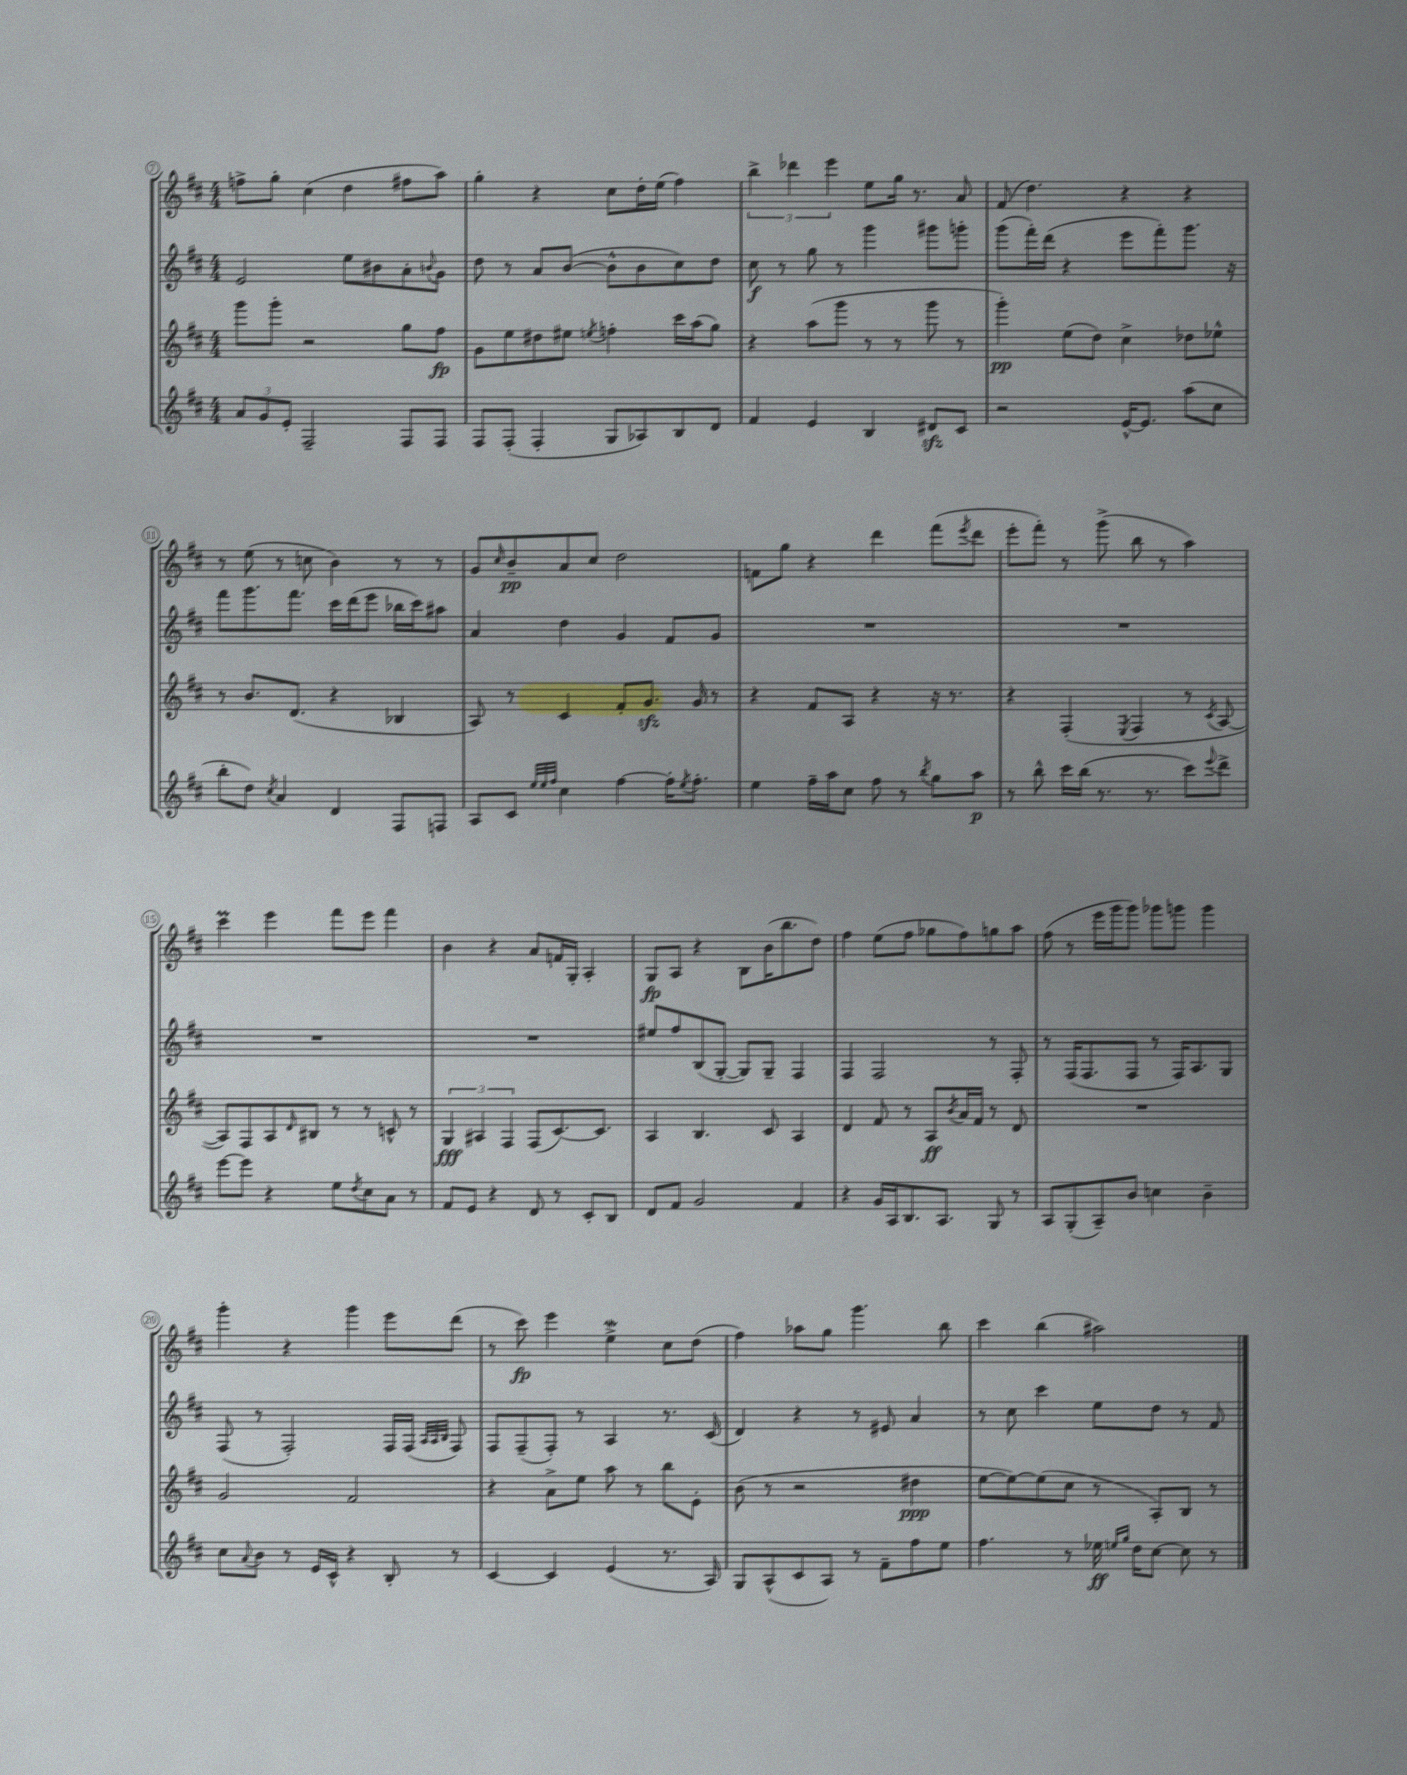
<<
\new StaffGroup <<
\new Staff = "s0" {
    \clef treble \key d \major \numericTimeSignature \time 4/4
    f''8-> g''8-. cis''4( d''4 fis''8 a''8) |
    g''4-. r4 cis''8 d''16-. e''16( fis''4) |
    \tuplet 3/2 { b''4-> des'''4 e'''4 } e''8 g''16 r8. a'8 |
    fis'8( d''4.) r4 r4 |
    r8 e''8( r8 c''8 b'4) r8 r8 |
    g'8 \grace { cis''16 } b'8--\pp a'8 cis''8 d''2 |
    f'8 g''8 r4 d'''4 fis'''8( \acciaccatura { e'''8 } d'''8 |
    e'''8-. fis'''8-.) r8 g'''8->( b''8 r8 a''4) |
    cis'''4\prall e'''4 fis'''8 e'''8 fis'''4 |
    b'4 r4 a'8 f'16 g16-. a4-. |
    g8\fp a8 r4 b8 b'16( b''8. d''8) |
    fis''4 e''8( fis''8 ges''8 fis''8) g''8 a''8 |
    fis''8( r8 e'''16 g'''16 g'''8) ges'''8 g'''8 g'''4 |
    g'''4-. r4 g'''4 e'''8 d'''8( |
    r8 cis'''8\fp) e'''4 e''4->\mordent cis''8 d''8( |
    fis''4) aes''8 g''8 g'''4. b''8 |
    cis'''4 b''4( ais''2) \bar "|." |
}
\new Staff = "s1" {
    \clef treble \key d \major \numericTimeSignature \time 4/4
    e'2 e''8 bis'8 a'8-. \appoggiatura { b'8 } g'8 |
    d''8 r8 a'8 b'8~( b'8-^ b'8 cis''8) d''8 |
    cis''8\f r8 g''8 r8 g'''4 gis'''8 g'''8-. |
    g'''8( fis'''16-.) d'''16( r4 e'''8 fis'''8-.) g'''8. r16 |
    fis'''8 g'''8. fis'''8. cis'''16 d'''16( e'''8 bes''16 cis'''16) ais''8 |
    a'4 d''4 g'4 fis'8 g'8 |
    R1 |
    R1 |
    R1 |
    R1 |
    eis''8 fis''8 b8( g8~-. g8) g8-- fis4 |
    fis4 fis2 r8 fis8-. |
    r8 fis16( fis8. fis8 r8 fis16) a8. g8 |
    fis8( r8 fis2-.) fis16 fis16( \grace { a32 a32 b32 } fis8) |
    fis8 fis8--( fis8-.) r8 a4 r8. cis'16( |
    d'4) r4 r8 eis'8 a'4 |
    r8 cis''8 cis'''4 e''8 d''8 r8 fis'8 \bar "|." |
}
\new Staff = "s2" {
    \clef treble \key d \major \numericTimeSignature \time 4/4
    g'''8 g'''8-. r2 g''8 fis''8\fp |
    g'8 e''8 dis''8 eis''8 \acciaccatura { e''8 } f''4-. cis'''16 a''16( g''8) |
    r4 a''8( g'''8 r8 r8 g'''8 r8 |
    g'''4-.\pp) e''8( d''8) cis''4-> des''8 ees''8-^ |
    r8 b'8. d'8.( r4 bes4 |
    a8) r8 cis'4 fis'8-. g'8.\sfz g'16 r8 |
    r4 fis'8 a8 r4 r16 r8. |
    r4 fis4-.( \acciaccatura { e8 } fis4 r8 \acciaccatura { cis'8 } a8~ |
    a8) fis8 a8 \grace { d'16 } bis8 r8 r8 c'8-^ r8 |
    \tuplet 3/2 { g4\fff ais4 fis4 } fis8( cis'8.~) cis'8. |
    a4 b4. cis'8 a4 |
    d'4 fis'8 r8 a8\ff \acciaccatura { b'8 } a'16 fis'16 r8 d'8 |
    R1 |
    g'2 fis'2 |
    r4 a'8-> e''8 a''8 r8 b''8 e'8-. |
    b'8( r8 r2 dis''4\ppp |
    e''8~ e''8~) e''8( cis''8 r8 a8-.) b8 r8 \bar "|." |
}
\new Staff = "s3" {
    \clef treble \key d \major \numericTimeSignature \time 4/4
    \tuplet 3/2 { a'8 g'8 e'8-. } fis2-- fis8 fis8 |
    fis8 fis8-.( fis4-. g8 aes8) b8 d'8 |
    fis'4 e'4 b4 dis'8\sfz cis'8 |
    r2 e'16~-^ e'8. a''8( cis''8 |
    b''8-. d''8) \acciaccatura { cis''8 } a'4 d'4 fis8 f8 |
    a8 cis'8 \grace { e''32 e''32 fis''32 } cis''4 fis''4~ fis''16-. \acciaccatura { e''8 } fis''8.-. |
    e''4 fis''16-- a''16 cis''8 fis''8 r8 \acciaccatura { b''8 } g''8 a''8\p |
    r8 b''8-^ cis'''16 b''16( r8. r8. cis'''8) \appoggiatura { e'''8 } d'''8-> |
    e'''8~ e'''8 r4 e''8 \acciaccatura { d''8 } cis''8 a'8 r8 |
    fis'8 e'8 r4 d'8 r8 cis'8-. b8 |
    d'8 fis'8 g'2 fis'4 |
    r4 g'16 a16 b8. a8. g8 r8 |
    a8 g8-.( a8--) b'8 c''4 b'4-- |
    cis''8 \appoggiatura { a'8 } b'8 r8 e'16 cis'16-^ r4 b8-. r8 |
    cis'4~ cis'4 e'4( r8. a16) |
    g8 a8-^( cis'8 a8) r8 fis'8-- fis''8 e''8 |
    fis''4. r8 ees''16\ff \grace { e''16 g''16 } d''16 cis''8~ cis''8 r8 \bar "|." |
}
>>
>>
\layout { \context { \Score currentBarNumber = #7 \override BarNumber.stencil = #(make-stencil-circler 0.1 0.3 ly:text-interface::print) } }
